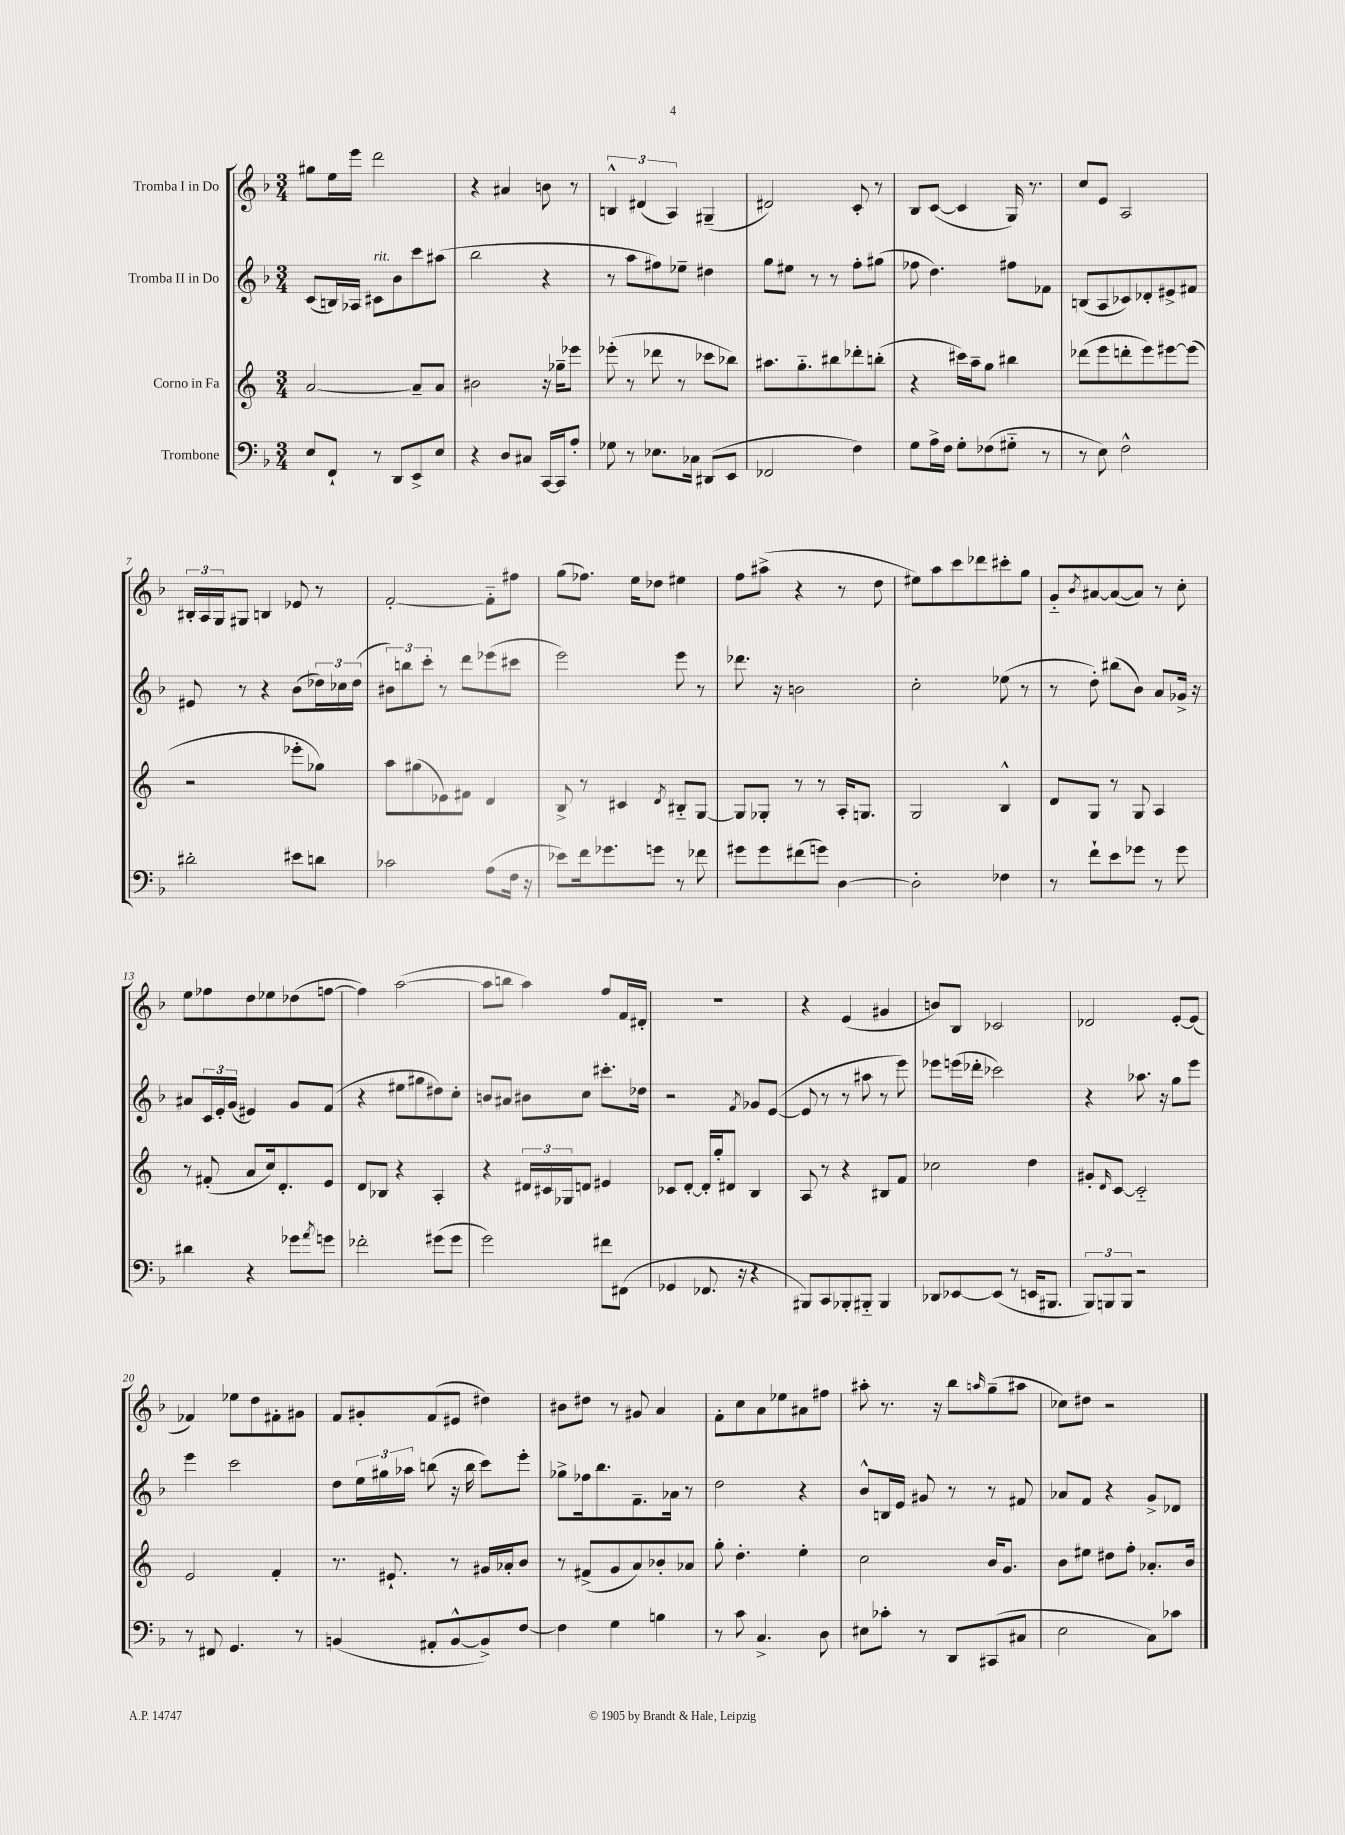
<<
\new StaffGroup <<
\new Staff = "s0" \with { instrumentName = "Tromba I in Do" } {
    \clef treble \key f \major \numericTimeSignature \time 3/4
    gis''8 e''16 e'''16 d'''2 |
    r4 ais'4 b'8 r8 |
    \tuplet 3/2 { b4-^ dis'4( a4) } gis4--( |
    dis'2) c'8-. r8 |
    bes8 c'8~( c'4 g16) r8. |
    c''8 e'8 a2 |
    \tuplet 3/2 { bis16-. a16 g16 } gis8 b4 ees'8 r8 |
    f'2~-. f'8-_ fis''8 |
    g''8( fes''8.) e''16 des''8 eis''4 |
    f''8 ais''8->( r4 r8 d''8 |
    eis''8) a''8 c'''8 des'''8 cis'''8-. g''8 |
    g'8-_ \acciaccatura { bes'8 } ais'8~ ais'8~( ais'8) r8 c''8-. |
    e''8 fes''8 d''8 ees''8 des''8( f''8~ |
    f''4) a''2~( |
    a''8 b''8 a''4) f''8 f'16 dis'16-. |
    R2. |
    r4 e'4( gis'4 |
    b'8) bes8 ces'2 |
    des'2 e'8~-. e'8( |
    fes'4) ees''8 d''8 fis'8-. gis'8 |
    f'8 gis'8-. f'8( eis'8 dis''4) |
    bis'8 dis''8 r8 gis'8 a'4 |
    f'8-. c''8 a'8 ees''8 ais'8 fis''8 |
    ais''8-. r8. r16 bes''8 \grace { a''16 } g''8--( ais''8 |
    ces''8) dis''8 r2 \bar "|." |
}
\new Staff = "s1" \with { instrumentName = "Tromba II in Do" } {
    \clef treble \key f \major \numericTimeSignature \time 3/4
    c'8( b16) aes16 cis'8^\markup { \italic "rit." } bes'8 c'''8 ais''8( |
    bes''2 r4 |
    r8 a''8 fis''8) ees''8-- dis''4 |
    g''8 eis''8 r8 r8 f''8-. gis''8( |
    fes''8 d''4.) fis''8 fes'8 |
    b8( a8 ces'8) des'8-. eis'8-> fis'8 |
    eis'8 r8 r4 bes'8( \tuplet 3/2 { des''16) ces''16 des''16( } |
    \tuplet 3/2 { bis'8) b''8 c'''8-. } r8 d'''8 ees'''8( cis'''8 |
    e'''2) e'''8 r8 |
    des'''8. r16 b'2 |
    c''2-. ees''8( r8 |
    r8 d''8-.) bis''8( bes'8) a'8 ges'16-> r16 |
    ais'8 \tuplet 3/2 { c'16 e'16-. g'16( } eis'4) g'8 f'8( |
    r4 eis''8 gis''8 dis''8) c''8-. |
    b'8 ais'8 bis'8 c''8 cis'''8.-. des''16 |
    r2 \acciaccatura { f'8 } ges'8 e'8~( |
    e'8 r8 r8 ais''8 r8 e'''8) |
    ees'''8 e'''16( des'''16-. ces'''2) |
    r4 aes''8. r16 g''8 e'''8 |
    e'''4 c'''2 |
    d''8 \tuplet 3/2 { e''16 gis''16 aes''16 } b''8( r16 b''16 c'''8) e'''8-. |
    ges''8-> fes''16 bes''8. f'8.-- aes'16 r8 |
    d''2 r4 |
    bes'8-^ b16 e'16 gis'8 r8 r8 fis'8 |
    aes'8 f'8 r4 g'8-> des'8 \bar "|." |
}
\new Staff = "s2" \with { instrumentName = "Corno in Fa" } {
    \clef treble \key c \major \numericTimeSignature \time 3/4
    a'2~ a'8-- a'8 |
    bis'2 r16 ges''16-- ees'''8 |
    ees'''8-.( r8 des'''8 r8 ces'''8 bes''8) |
    ais''8. g''8.-_ bis''8 des'''8-. b''8-.( |
    r4 cis'''16) a''16-- g''8 bis''4 |
    des'''8( e'''8 d'''8-. e'''8) eis'''8~ eis'''8( |
    r2 ees'''8-. ges''8) |
    a''8 gis''8( ees'8) fis'8 d'4 |
    b8-> r8 cis'4 \acciaccatura { d'8 } bis8-_ g8~ |
    g8 ges8-. r8 r8 a16-. g8. |
    g2 b4-^ |
    d'8 g8 r8 g8 a4 |
    r8 fis'8-.( a'8 c''16) d'8.-. e'8 |
    d'8 bes8 r4 a4-. |
    r4 \tuplet 3/2 { dis'16 cis'16 ges16 } d'8 eis'4 |
    ces'8 d'8~-. d'16-. g''16-. dis'8 b4 |
    a8 r8 r4 bis8 f'8 |
    ces''2 d''4 |
    gis'8-. \grace { d'16 } c'8~ c'2-_ |
    e'2 f'4-. |
    r8. eis'8.-! r8 gis'16 aes'16-. b'8 |
    r8 fis'8->( g'8 a'8) bes'8-. aes'8 |
    g''8-. d''4.-. e''4-. |
    c''2 b'16 g'8. |
    b'8 eis''8 dis''8 f''8-. aes'8.-. b'16 \bar "|." |
}
\new Staff = "s3" \with { instrumentName = "Trombone" } {
    \clef bass \key f \major \numericTimeSignature \time 3/4
    e8 f,8-! r8 d,8 e,8-> e8 |
    r4 d8 cis8 c,16~ c,16 a8-. |
    ges8 r8 ees8. ces16 dis,8( e,8 |
    fes,2 f4) |
    g8 a16-> f16 g8-. fes8( gis8-_ r8 |
    r8 e8) f2-^ |
    dis'2-. eis'8 d'8 |
    ces'2 a8( f16 r16 |
    ees'8) f'16 ges'8. g'8 r8 fes'8 |
    gis'8 gis'8 fis'8( g'8) d4~ |
    d2-. fes4 |
    r8 f'8-! e'8 ges'8 r8 ges'8 |
    dis'4 r4 ges'8 \acciaccatura { a'8 } g'8 |
    fes'2-. gis'8( gis'8 |
    g'2) fis'8 fis,8( |
    ges,4 fes,8. r16 r4 |
    bis,,8) c,8 bes,,8-. bis,,8-_ bis,,4 |
    des,8 ees,8~ ees,8( r8 e,16 bis,,8. |
    \tuplet 3/2 { bes,,8) b,,8 b,,8 } r2 |
    r8 fis,8 g,4. r8 |
    b,4( ais,8-. b,8~-^ b,8->) f8~ |
    f4 g4 b4 |
    r8 c'8 c4.-> d8 |
    eis8 ces'8-. r8 d,8 cis,8( cis8 |
    e2 c8) ces'8 \bar "|." |
}
>>
>>
